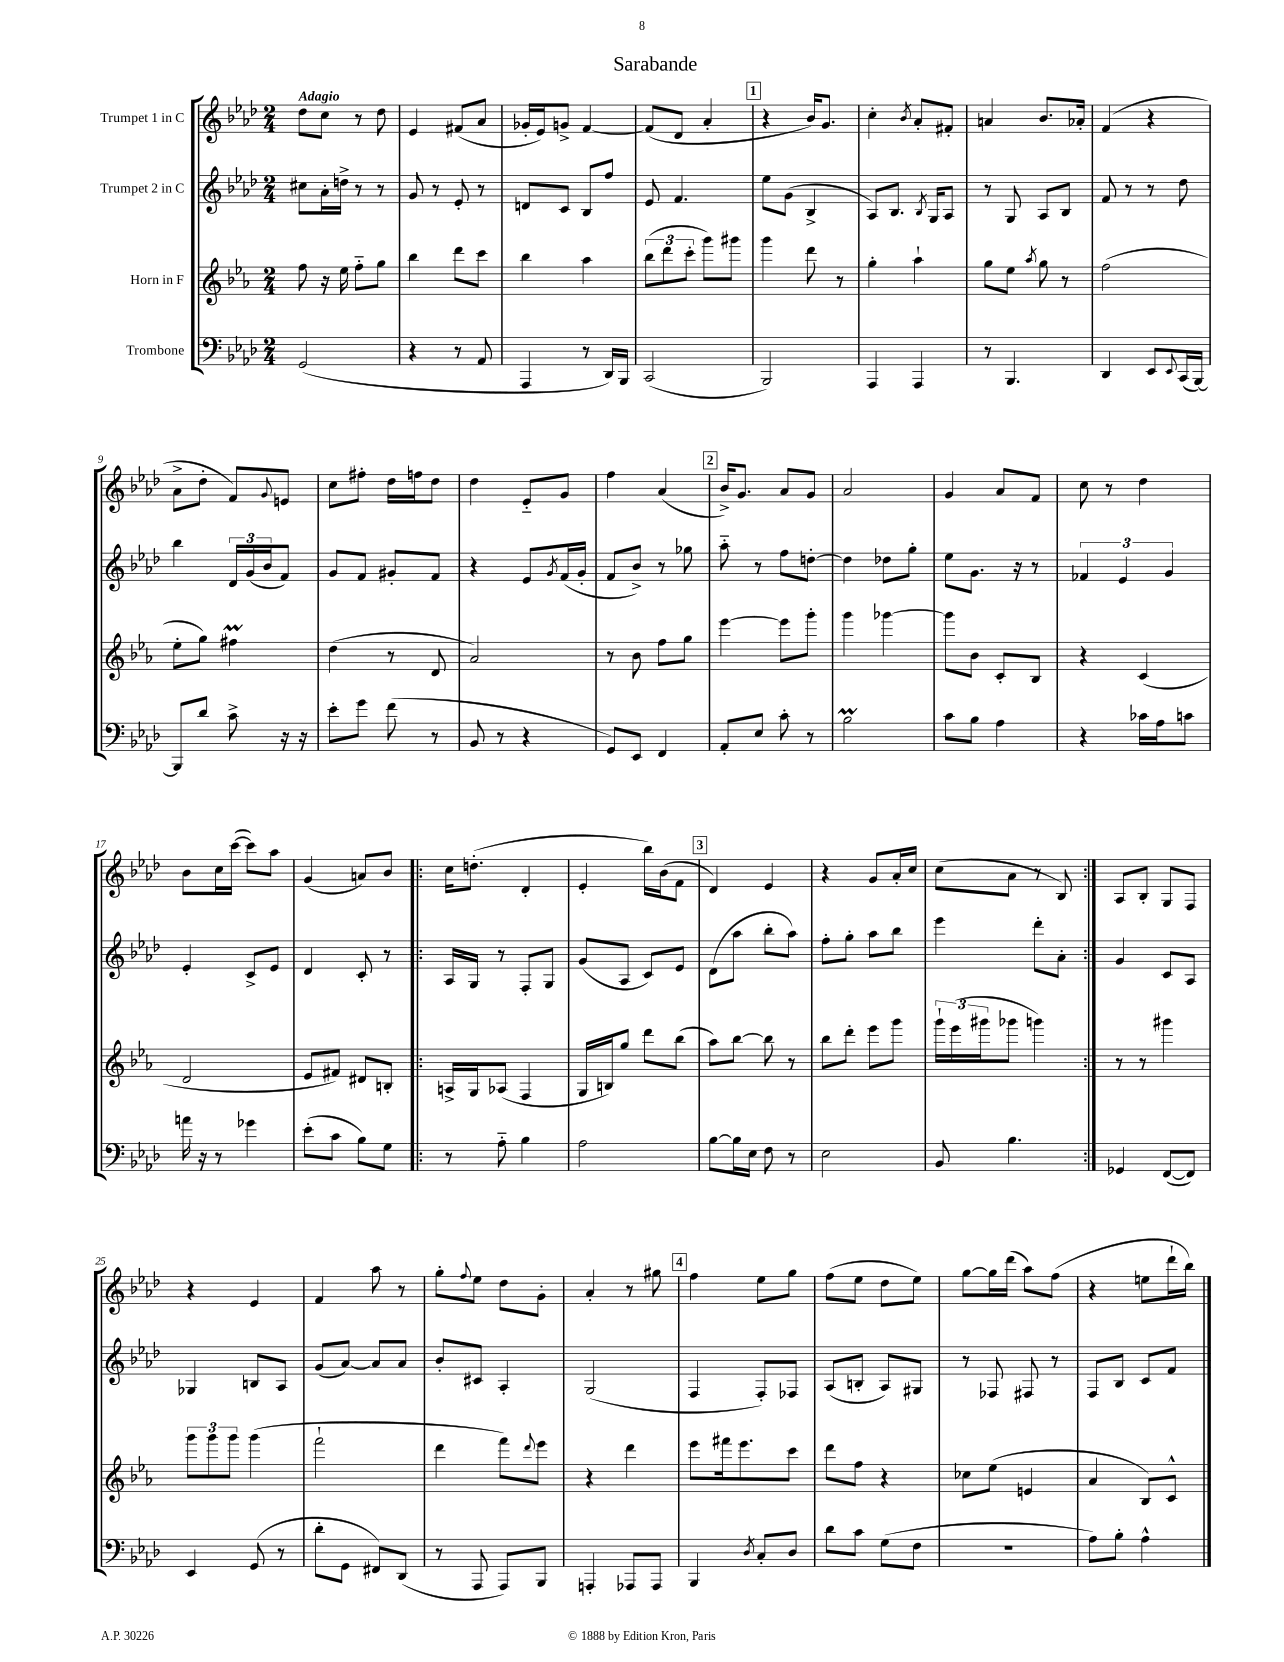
\header { title = "Sarabande" }
<<
\new StaffGroup <<
\new Staff = "s0" \with { instrumentName = "Trumpet 1 in C" } {
    \clef treble \key aes \major \numericTimeSignature \time 2/4 \tempo "Adagio"
    des''8 c''8 r8 des''8 |
    ees'4 fis'8( aes'8 |
    ges'16-. ees'16) g'8-> f'4~ |
    f'8( des'8 aes'4-. |
    \mark \markup { \box "1" } r4 bes'16) g'8. |
    c''4-. \acciaccatura { bes'8 } aes'8-. fis'8-. |
    a'4 bes'8. aes'16-. |
    f'4( r4 |
    aes'8-> des''8-. f'8) \appoggiatura { g'8 } e'8 |
    c''8 fis''8-. des''16 f''16 des''8 |
    des''4 ees'8-_ g'8 |
    f''4 aes'4( |
    \mark \markup { \box "2" } bes'16->) g'8. aes'8 g'8 |
    aes'2 |
    g'4 aes'8 f'8 |
    c''8 r8 des''4 |
    bes'8 c''16 c'''16~( c'''8) aes''8 |
    g'4( a'8) bes'8 |
    \repeat volta 2 { c''16 d''8.-.( des'4-. |
    ees'4-. bes''16) bes'16( f'8 |
    \mark \markup { \box "3" } des'4) ees'4 |
    r4 g'8 aes'16-. c''16 |
    c''8( aes'8 r8 bes8) | }
    aes8 bes8-. g8 f8 |
    r4 ees'4 |
    f'4 aes''8 r8 |
    g''8-. \appoggiatura { f''8 } ees''8 des''8 g'8-. |
    aes'4-. r8 gis''8 |
    \mark \markup { \box "4" } f''4 ees''8 g''8 |
    f''8( ees''8 des''8 ees''8) |
    g''8~ g''16 des'''16( aes''8) f''8( |
    r4 e''8 des'''16-! bes''16) \bar "|." |
}
\new Staff = "s1" \with { instrumentName = "Trumpet 2 in C" } {
    \clef treble \key aes \major \numericTimeSignature \time 2/4
    cis''8 aes'16-. d''16-> r8 r8 |
    g'8 r8 ees'8-. r8 |
    d'8 c'8 bes8 f''8 |
    ees'8 f'4. |
    \mark \markup { \box "1" } ees''8 g'8( bes4-> |
    aes8) bes8. \acciaccatura { bes8 } g16 aes8 |
    r8 g8 aes8 bes8 |
    f'8 r8 r8 des''8 |
    bes''4 \tuplet 3/2 { des'16 g'16( bes'16 } f'8) |
    g'8 f'8 gis'8-. f'8 |
    r4 ees'8 \acciaccatura { g'8 } f'16( g'16-. |
    f'8 bes'8->) r8 ges''8 |
    \mark \markup { \box "2" } aes''8-_ r8 f''8 d''8~-. |
    d''4 des''8 g''8-. |
    ees''8 g'8. r16 r8 |
    \tuplet 3/2 { fes'4 ees'4 g'4 } |
    ees'4-. c'8-> ees'8 |
    des'4 c'8-. r8 |
    \repeat volta 2 { aes16 g16 r8 f8-. g8 |
    g'8( aes8 c'8) ees'8 |
    \mark \markup { \box "3" } des'8( aes''8 bes''8-. aes''8) |
    f''8-. g''8-. aes''8 bes''8 |
    ees'''4 des'''8-. aes'8-. | }
    g'4 c'8 aes8 |
    ges4 b8 aes8 |
    g'8( aes'8~) aes'8 aes'8 |
    bes'8-. cis'8 aes4-. |
    g2( |
    \mark \markup { \box "4" } f4 f8-.) fes8 |
    aes8( b8-. aes8) gis8 |
    r8 fes8 fis8 r8 |
    f8 bes8 c'8 f'8 \bar "|." |
}
\new Staff = "s2" \with { instrumentName = "Horn in F" } {
    \clef treble \key ees \major \numericTimeSignature \time 2/4
    f''8 r16 ees''16 f''8-_ g''8 |
    bes''4 d'''8 c'''8 |
    bes''4 aes''4 |
    \tuplet 3/2 { bes''8( d'''8 c'''8-. } g'''8) gis'''8 |
    \mark \markup { \box "1" } g'''4 d'''8 r8 |
    g''4-. aes''4-! |
    g''8 ees''8 \acciaccatura { aes''8 } g''8 r8 |
    f''2( |
    ees''8-. g''8) fis''4\prall |
    d''4( r8 d'8 |
    aes'2) |
    r8 bes'8 f''8 g''8 |
    \mark \markup { \box "2" } ees'''4~ ees'''8 g'''8-. |
    g'''4 ges'''4~ |
    ges'''8 bes'8 c'8-. bes8 |
    r4 c'4( |
    d'2 |
    ees'8 fis'8) dis'8 b8-. |
    \repeat volta 2 { a16-> g16 aes8( f4 |
    g16 b16) g''8 d'''8 bes''8( |
    \mark \markup { \box "3" } aes''8) bes''8~ bes''8 r8 |
    bes''8 d'''8-. ees'''8 g'''8 |
    \tuplet 3/2 { g'''16-! ees'''16( gis'''16 } ges'''8 g'''4) | }
    r8 r8 gis'''4 |
    \tuplet 3/2 { g'''8 g'''8 g'''8 } g'''4( |
    f'''2-! |
    d'''4 f'''8) \appoggiatura { d'''8 } ees'''8 |
    r4 d'''4 |
    \mark \markup { \box "4" } ees'''8 fis'''16 ees'''8. c'''8 |
    d'''8 f''8 r4 |
    ces''8 ees''8( e'4 |
    aes'4 bes8) c'8-^ \bar "|." |
}
\new Staff = "s3" \with { instrumentName = "Trombone" } {
    \clef bass \key aes \major \numericTimeSignature \time 2/4
    g,2( |
    r4 r8 aes,8 |
    aes,,4 r8 des,16) bes,,16 |
    c,2( |
    \mark \markup { \box "1" } bes,,2) |
    aes,,4 aes,,4 |
    r8 bes,,4. |
    des,4 ees,8 \appoggiatura { ees,8 } c,16( bes,,16~) |
    bes,,8 des'8 c'8-> r16 r16 |
    ees'8-. g'8 f'8( r8 |
    bes,8 r8 r4 |
    g,8) ees,8 f,4 |
    \mark \markup { \box "2" } aes,8-. ees8 c'8-. r8 |
    bes2\prall |
    c'8 bes8 aes4 |
    r4 ces'16 aes16 c'8 |
    a'16 r16 r8 ges'4 |
    ees'8-.( c'8 bes8) g8 |
    \repeat volta 2 { r8 aes8-_ bes4 |
    aes2 |
    \mark \markup { \box "3" } bes8~ bes16 ees16 f8 r8 |
    ees2 |
    bes,8 bes4. | }
    ges,4 f,8~( f,8) |
    ees,4 g,8( r8 |
    des'8-. g,8 fis,8) des,8( |
    r8 aes,,8 aes,,8) bes,,8 |
    a,,4-. aes,,8 aes,,8 |
    \mark \markup { \box "4" } bes,,4 \acciaccatura { des8 } c8-. des8 |
    des'8 c'8 g8( f8 |
    r2 |
    aes8) bes8-. aes4-^ \bar "|." |
}
>>
>>
